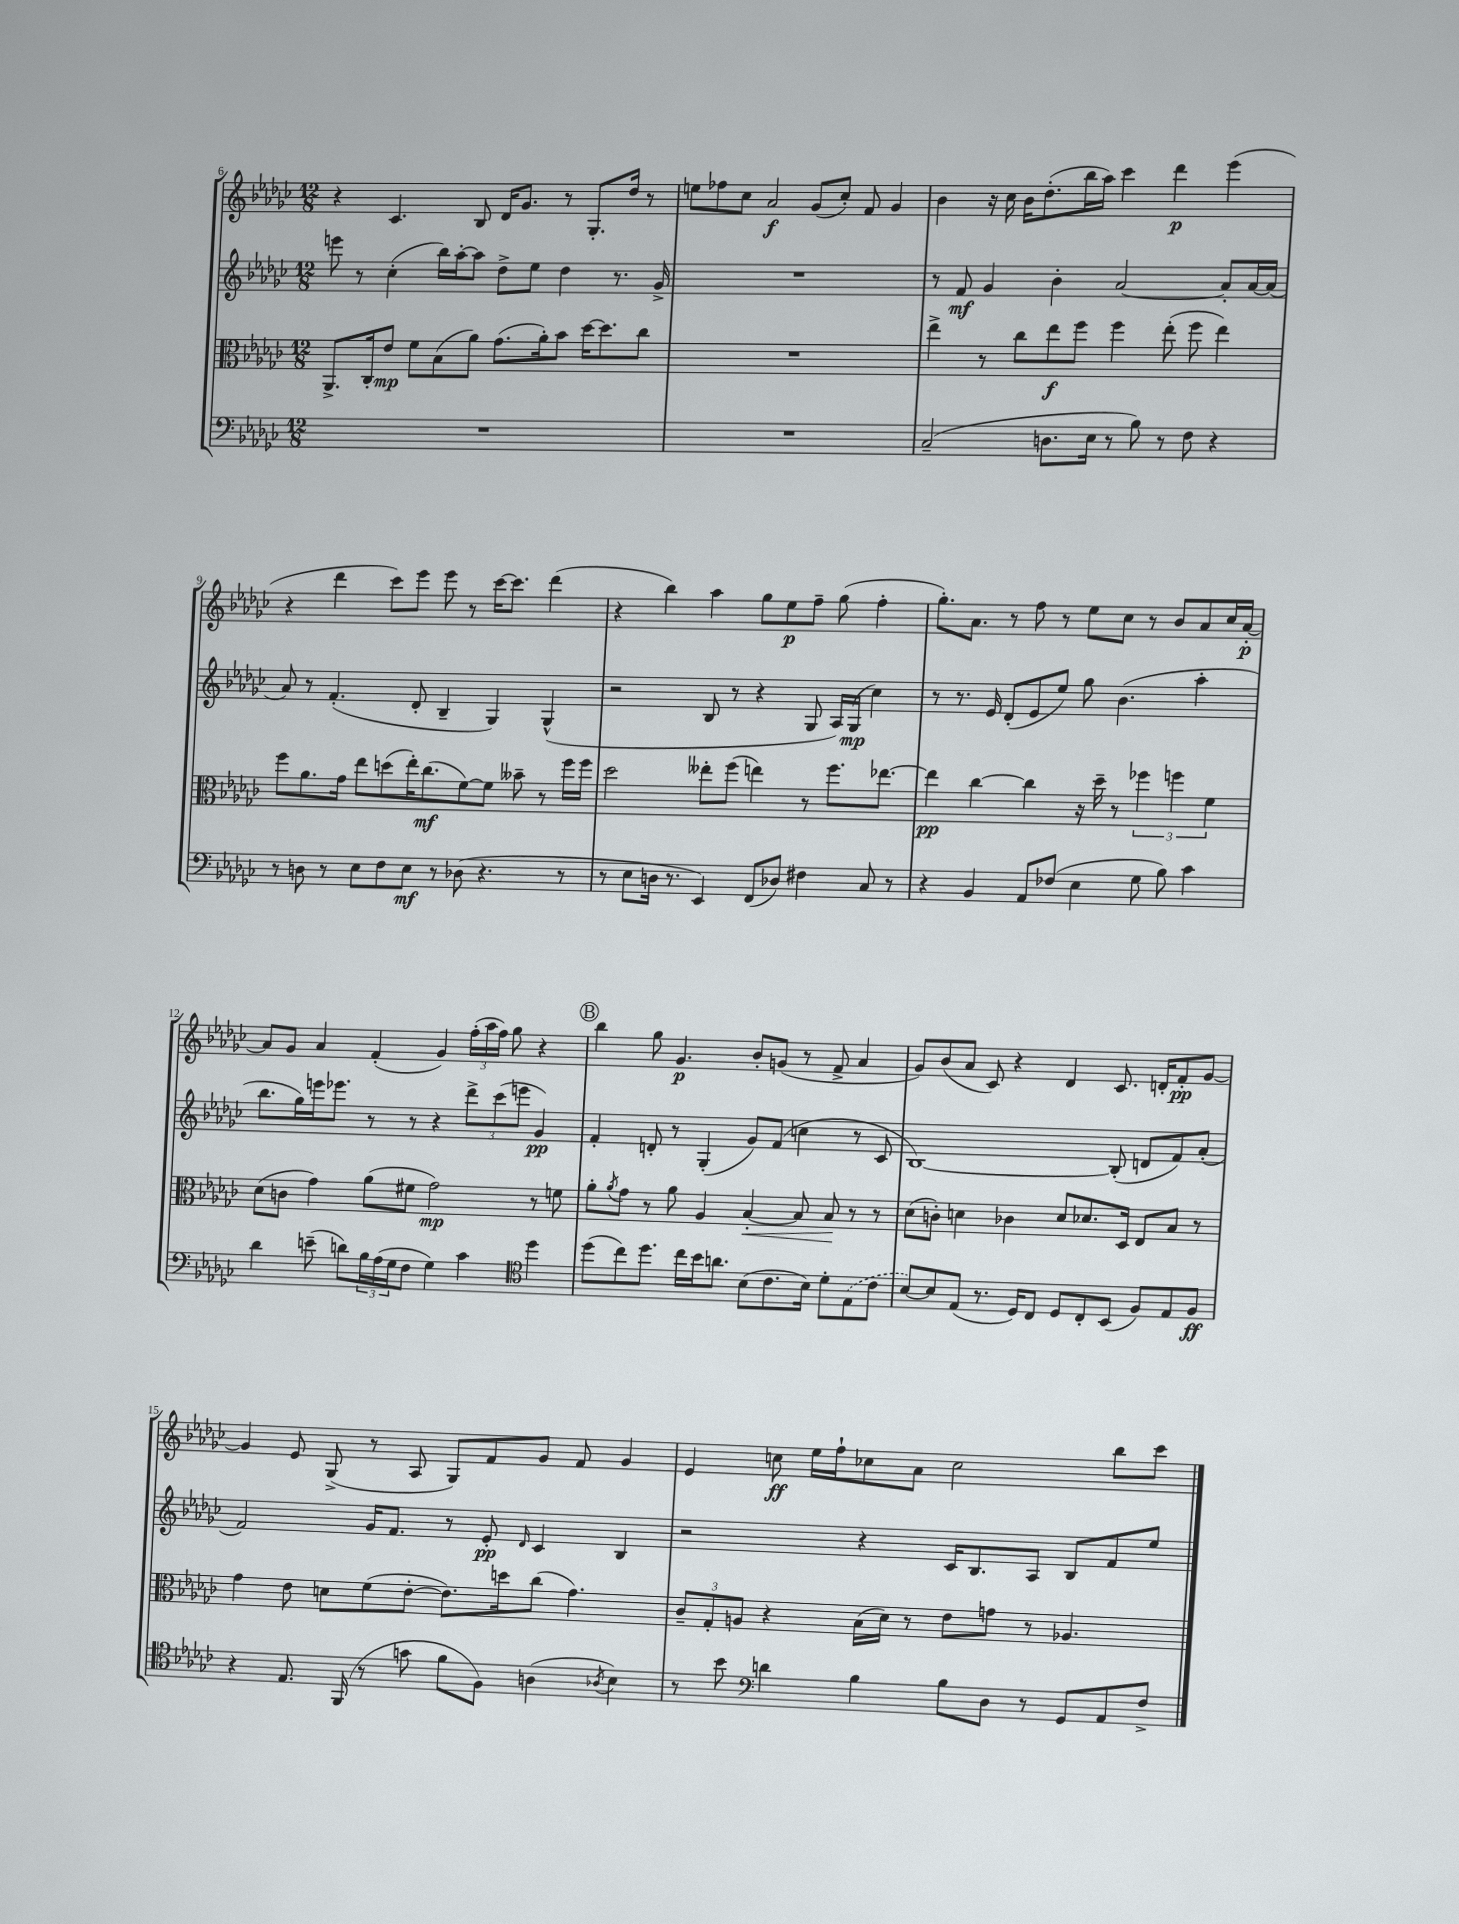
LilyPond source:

<<
\new StaffGroup <<
\new Staff = "s0" {
    \clef treble \key ges \major \numericTimeSignature \time 12/8
    r4 ces'4. bes8 des'16 ges'8. r8 ges8.-. des''16 r8 |
    e''8 fes''8 ces''8 aes'2\f ges'8( ces''8-.) f'8 ges'4 |
    bes'4 r16 ces''16 bes'16 des''8.-.( bes''16 aes''16) ces'''4 des'''4\p ees'''4( |
    r4 des'''4 ces'''8) ees'''8 ees'''8 r8 ces'''16~ ces'''8. des'''4( |
    r4 bes''4) aes''4 ges''8 ees''8\p f''8-- ges''8( f''4-. |
    ges''8.-.) aes'8. r8 f''8 r8 ees''8 ces''8 r8 bes'8 aes'8 ces''16 aes'16~-.\p |
    aes'8 ges'8 aes'4 f'4-.( ges'4) \tuplet 3/2 { f''16-.( aes''16 f''16) } ges''8 r4 |
    \mark \markup { \circle "B" } bes''4 ges''8 ges'4.\p bes'8-. g'8( r8 f'8-> aes'4 |
    ges'8) bes'8( aes'8 ces'8) r4 des'4 ces'8. d'16-. f'8-.\pp ges'8~ |
    ges'4 ees'8 ges8->( r8 aes8 ges8) f'8 ges'8 f'8 ges'4 |
    ees'4 c''8\ff ees''16 f''16-! ces''8 aes'8 ces''2 bes''8 ces'''8 \bar "|." |
}
\new Staff = "s1" {
    \clef treble \key ges \major \numericTimeSignature \time 12/8
    e'''8 r8 ces''4-.( bes''16) aes''16~-. aes''8 des''8-> ees''8 des''4 r8. ges'16-> |
    R1. |
    r8 f'8\mf ges'4 bes'4-. aes'2~ aes'8-. aes'16~ aes'16( |
    aes'8) r8 f'4.-.( des'8-. bes4-- ges4) ges4-^( |
    r2 bes8 r8 r4 ges8 aes16) ges16\mp( ces''4) |
    r8 r8. ees'16 des'8-.( ees'8 ees''8) ges''8 bes'4.( aes''4-. |
    bes''8. ges''16) e'''16 ees'''8. r8 r8 r4 \tuplet 3/2 { des'''8-> ces'''8( e'''8 } ges'4\pp) |
    \mark \markup { \circle "B" } f'4-. d'8-. r8 ges4-.( ges'8) f'8( c''4 r8 ces'8 |
    bes1~) bes8-.( d'8 f'8) aes'8-.( |
    f'2) ges'16 f'8. r8 ees'8-.\pp \grace { des'16 } ces'4 bes4 |
    r2 r4 ces'16 bes8. aes8 bes8 f'8 ees''8 \bar "|." |
}
\new Staff = "s2" {
    \clef alto \key ges \major \numericTimeSignature \time 12/8
    aes,8.-> ces16-. ees'8\mp f'8 bes8( aes'8) ges'8.( aes'16-.) bes'8 des''16~ des''8. ces''8 |
    R1. |
    ees''4-> r8 ces''8 ees''8\f f''8 f''4 ees''8-.( f''8 ees''4) |
    f''8 aes'8. ges'16 ees''8 d''8( ees''16-.) ces''8.\mf( f'8~) f'8 beses'8-- r8 f''16 f''16 |
    des''2 eeses''8-. f''8( e''4) r8 f''8. ees''8.~ |
    ees''4\pp ces''4~ ces''4 r16 des''16-- r8 \tuplet 3/2 { fes''4 f''4 f'4 } |
    des'8( c'8 ges'4) aes'8( fis'8 ges'2\mp) r8 f'8 |
    \mark \markup { \circle "B" } aes'8-. \acciaccatura { aes'8 } ges'8 r8 aes'8 aes4 bes4~-.\< bes8 bes8\! r8 r8 |
    des'8( c'8-.) d'4 ces'4 d'8 des'8. des16 ees8 bes8 r8 |
    ges'4 ees'8 d'8 f'8( ees'8~-. ees'8.) d''16 ces''8( ges'4.) |
    \tuplet 3/2 { ces'8-- ges8-. a8 } r4 bes16( des'16) r8 ees'8 g'8 r8 aes4. \bar "|." |
}
\new Staff = "s3" {
    \clef bass \key ges \major \numericTimeSignature \time 12/8
    R1. |
    R1. |
    ces2--( d8. ees16 r8 bes8) r8 f8 r4 |
    r8 d8 r8 ees8 f8 ees8\mf r8 des8( r4. r8 |
    r8 ees8 d16 r8. ees,4) f,8( des8) fis4 ces8 r8 |
    r4 bes,4 aes,8 fes8( ees4 ges8 bes8) ces'4 |
    des'4 e'8--( d'8) \tuplet 3/2 { bes16 aes16( ges16 } f8 ges4) ces'4 \clef tenor des''4 |
    \mark \markup { \circle "B" } des''8( ces''8) des''8. ces''16 bes'16 a'8. bes8( ces'8. bes16) des'8-. \once \slurDashed ees8( ces'8 |
    bes8~) bes8 ees8( r8. des16) ces8 des8 ces8-. bes,8( f8) ees8 f8\ff |
    r4 ees8. f,16( r8 g'8 f'8 f8) a4( \acciaccatura { aes8 } bes4) |
    r8 bes'8 \clef bass d'4 bes4 bes8 des8 r8 ges,8 aes,8 f8-> \bar "|." |
}
>>
>>
\layout { \context { \Score currentBarNumber = #6 } }
